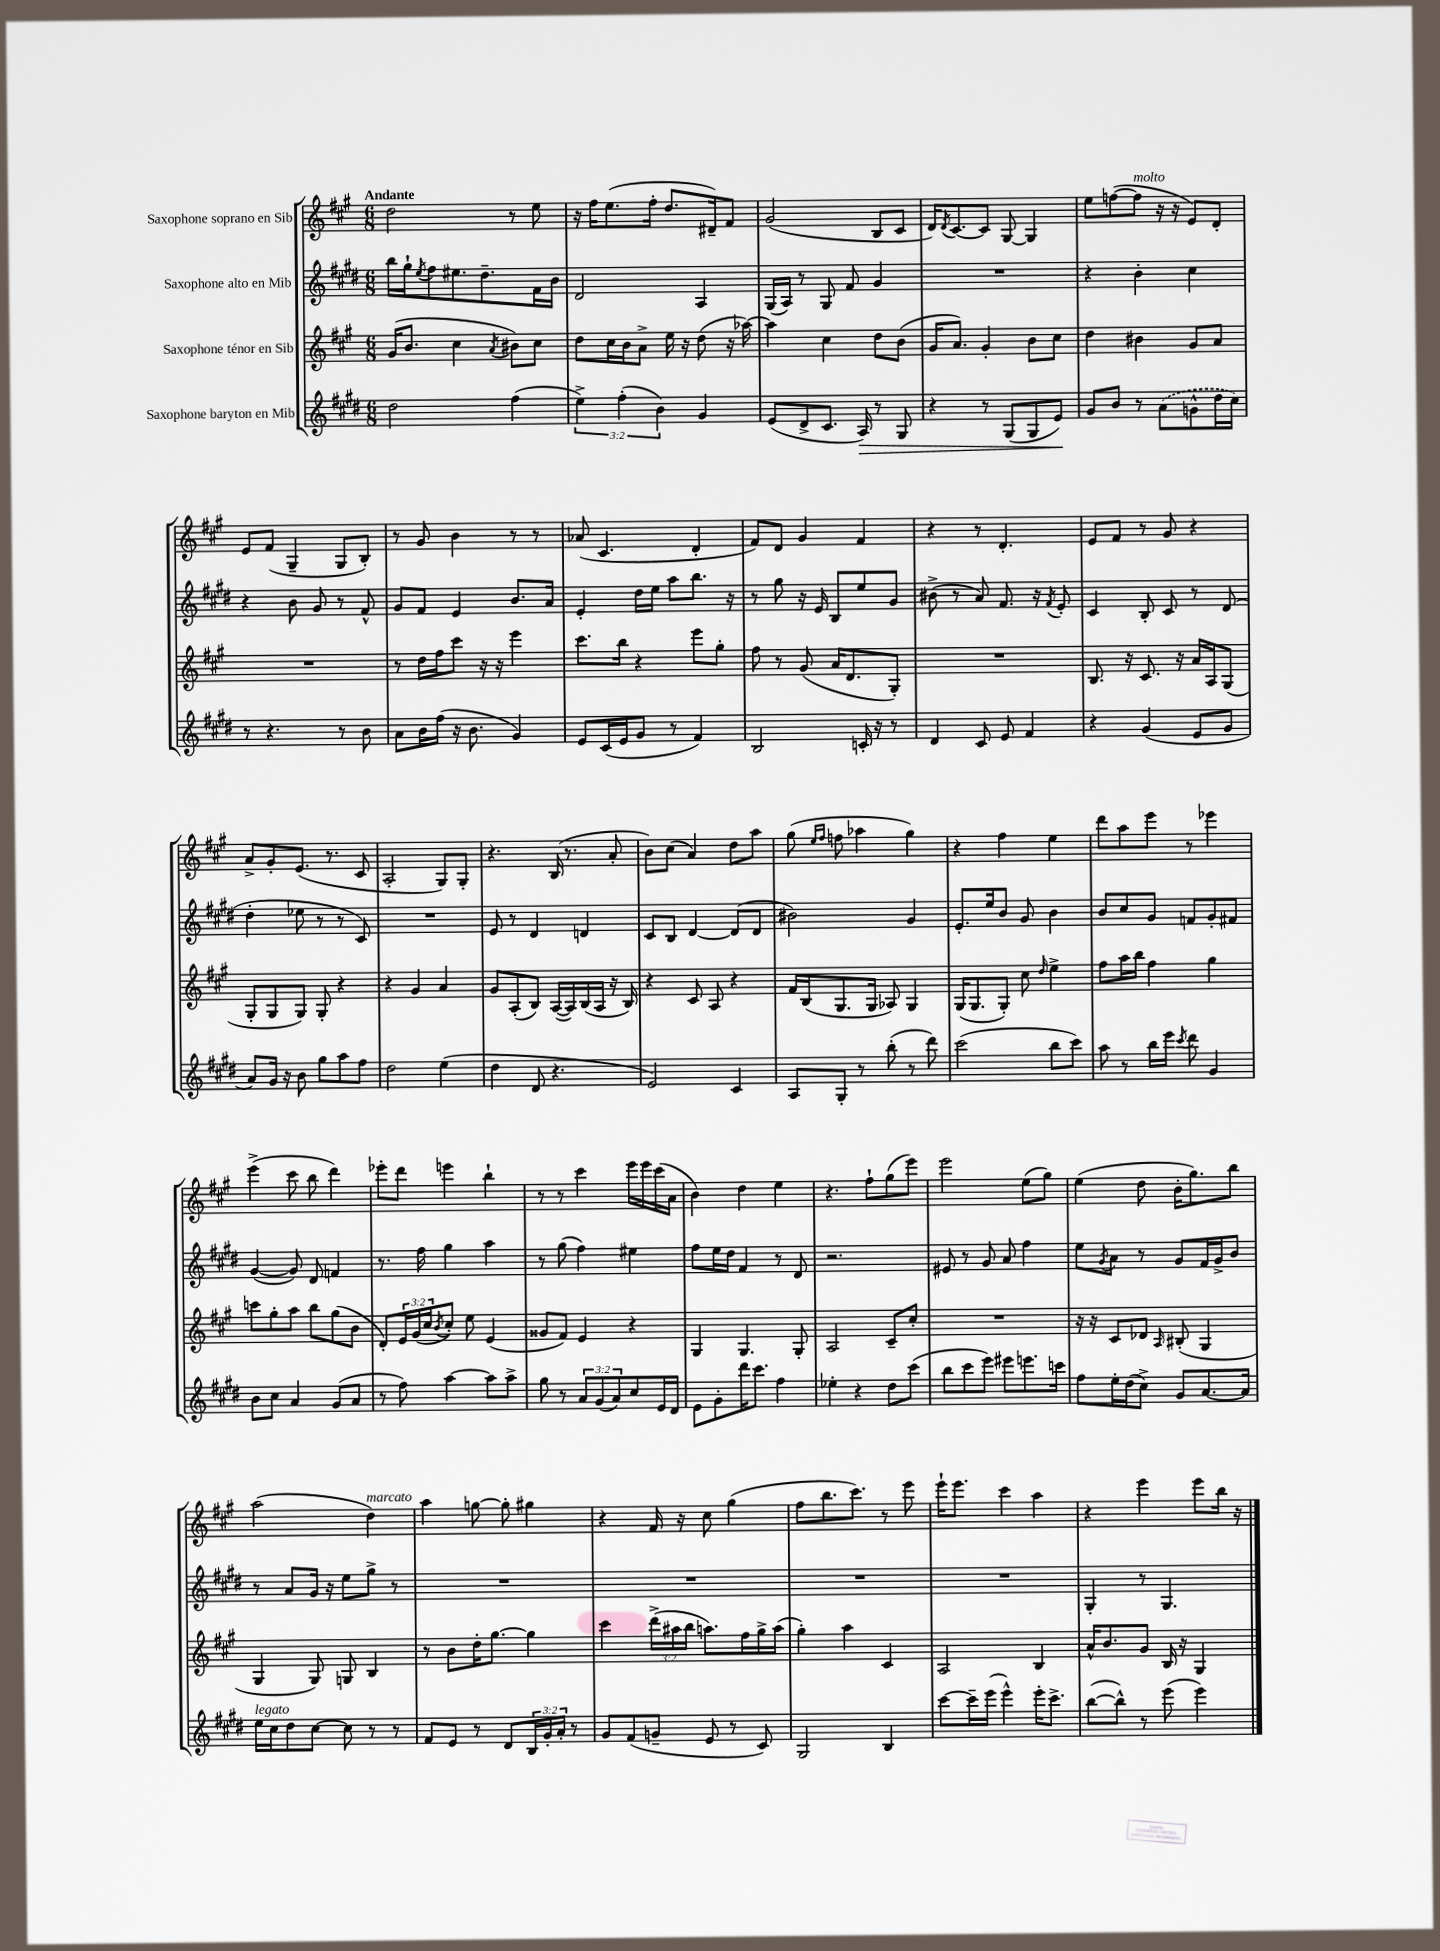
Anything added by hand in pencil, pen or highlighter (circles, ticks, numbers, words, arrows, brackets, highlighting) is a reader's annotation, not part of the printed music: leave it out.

**kern	**kern	**kern	**kern
*staff4	*staff3	*staff2	*staff1
*clefG2	*clefG2	*clefG2	*clefG2
*k[f#c#g#d#]	*k[f#c#g#]	*k[f#c#g#d#]	*k[f#c#g#]
*M6/8	*M6/8	*M6/8	*M6/8
2dd#\	(16g#/LK	16bb\LL	2dd\
.	8.b/J	16gg#`\J	.
.	.	8qee/	.
.	.	8ff#\	.
.	4cc#\	8.ee#\	.
.	.	8.dd#~\	.
.	8qa/	.	.
(4ff#\	8b#\L)	.	8r
.	8cc#\J	16f#\L	8ee\
.	.	16b\JJ	.
=	=	=	=
6ee^\)	8dd\L	2d#/	16r
.	.	.	16ff#\LK
.	16cc#\L	.	(8.ee\
(6ff#'\	.	.	.
.	16b\J	.	.
.	8a^\J	.	.
.	.	.	16ff#'\Jk
6b\)	.	.	.
.	16ee\	.	8.dd/L
.	16r	.	.
4g#/	(8dd\	4A/	.
.	.	.	16d#~/k)
.	16r	.	8f#/J
.	[16aa-\)	.	.
=	=	=	=
(8e/L	4aa-\]	(16G#/LL	(2g#/
.	.	16A/JJ)	.
8d#^/	.	8r	.
8.c#/J	4cc#\	8G#/	.
.	.	8f#/	.
16A/)	.	.	.
8r	8dd\L	4g#/	8B/L
8G#/	(8b\J	.	8c#/J
=	=	=	=
4r	16g#/LK	2.r	16d/LK)
.	.	.	8qd/
.	8.a/J)	.	[8.c#/
8r	4g#'/	.	8c#/]J
(8G#/L	.	.	[8G#/
8G#/	8b\L	.	4G#/]
8e/J)	8cc#\J	.	.
=	=	=	=
8g#/L	4dd\	4r	8ee\L
8b/J	.	.	([8ff\
8r	4b#\	4b'\	8ff\]J
(8a\L	.	.	16r
.	.	.	16r
8g^^\	8g#/L	4cc#\	8e/L)
16dd#\L	8a/J	.	8d'/J
16cc#\JJ)	.	.	.
=	=	=	=
8r	2.r	4r	8e/L
4.r	.	.	(8f#/J
.	.	8b\	4G#~/
.	.	8g#/	.
8r	.	8r	8G#/L
8b\	.	8f#^^/	8B'/J)
=	=	=	=
8a\L	8r	8g#/L	8r
16b\L	16dd\LL	8f#/J	8g#/
(16ff#\JJ	16ff#\J	.	.
16r	8ccc#\J	4e/	4b\
8.b\	.	.	.
.	16r	.	.
.	16r	.	.
4g#/)	4eee\	8.b/L	8r
.	.	.	8r
.	.	16a/Jk	.
=	=	=	=
8e/L	8.ccc#\L	4e'/	(8a-/
(16c#/L	.	.	4.c#/
16e/J	16bb\Jk	.	.
8g#/J	4r	16dd#\LL	.
.	.	16ee\JJ	.
8r	.	8aa\L	.
4f#/)	8eee\L	8.bb\J	4d'/
.	8gg#'\J	.	.
.	.	16r	.
=	=	=	=
2B/	8ff#\	8r	8f#/L)
.	8r	8gg#\	8d/J
.	(8g#/	16r	4g#/
.	.	16e/	.
.	16a/LK	8B/L	.
.	8.d/	.	.
16c'/	.	8ee/	4f#/
16r	.	.	.
8r	8G#'/J)	8g#/J	.
=	=	=	=
4d#/	2.r	(8b#^\	4r
.	.	8r	.
8c#/	.	8a/)	8r
8e/	.	8.f#/	4.d'/
4f#/	.	.	.
.	.	16r	.
.	.	8qf#/	.
.	.	8e'/	.
=	=	=	=
4r	8.B/	4c#/	8e/L
.	.	.	8f#/J
.	16r	.	.
(4g#/	8.c#/	8B'/	8r
.	.	8c#/	8g#/
.	16r	.	.
8e/L	16a/LL	8r	4r
.	16A/J	.	.
8g#/J	(8G#/J	(8d#/	.
=	=	=	=
8a/L)	8G#'/L	4dd#'\	8a^/L
16g#/Jk	8G#/	.	8g#'/
16r	.	.	.
8b\	8G#/J)	8ee-\	(8.e/J
8gg#\L	8G#'/	8r	.
.	.	.	8.r
8aa\	4r	8r	.
8ff#\J	.	8c#/)	8c#/
=	=	=	=
2dd#\	4r	2.r	2A'/
.	4g#/	.	.
(4ee\	4a/	.	8G#/L)
.	.	.	8G#'/J
=	=	=	=
4dd#\	8g#/L	8e/	4.r
.	(8A'/	8r	.
8d#/	8B/J)	4d#/	.
4.r	([16A/LL	.	(16B/
.	16A/])	.	8.r
.	(16B/	4d/	.
.	16A/JJ	.	.
.	16r	.	8a'/
.	16B/)	.	.
=	=	=	=
2e/)	4r	8c#/L	8b\L)
.	.	8B/J	(8cc#\J
.	8c#/	[4d#/	4a/)
.	8A/	.	.
4c#/	4r	(8d#/]L	8dd\L
.	.	8d#/J	8aa\J
=	=	=	=
8A/L	16f#/LL	2b#\)	(8gg#\
.	(16B/J	.	.
.	.	.	16qqee/LL
.	.	.	16qqff#/JJ
8G#'/J	8.G#/	.	8ff\
8r	.	.	4aa-\
.	16G#/Jk	.	.
(8bb'\	8A-/)	.	.
8r	4G#/	4g#/	4gg#\)
8ddd#\)	.	.	.
=	=	=	=
(2ccc#\	(16G#/LK	8.e'/L	4r
.	8.G#/	.	.
.	.	16ee/k	.
.	8G#'/J)	8b/J	4ff#\
.	8cc#\	8g#/	.
.	16qqdd/	.	.
8bb\L	4ee^\	4b\	4ee\
8ccc#\J)	.	.	.
=	=	=	=
8aa\	8ff#\L	8b/L	8ddd\L
8r	16aa\L	8cc#/	8aa\
.	16bb\JJ	.	.
16bb\LL	4ff#\	8g#/J	8eee\J
16eee\JJ	.	.	.
8qccc#/	.	.	.
8ddd#\	.	8f/L	8r
4g#/	4gg#\	8g#'/	4eee-\
.	.	8f#/J	.
=	=	=	=
8b\L	8ccc\L	([4g#/	(4eee^\
8cc#\J	8gg#'\	.	.
4a/	8aa\J	8g#/])	8ccc#\
.	8bb\L	8d#/	8bb\
(8g#/L	(8gg#\	4f/	4ddd\)
8a/J	8b\J	.	.
=	=	=	=
8r	8d'/L)	8.r	8eee-'\L
8ff#\)	24e/L	.	8ddd\J
.	(24g#/	.	.
.	.	16ff#\	.
.	24cc#/J	.	.
.	8qb/	.	.
[4aa\	8cc#'/J)	4gg#\	4eee\
.	8ee\	.	.
8aa\]L	(4e/	4aa\	4bb`\
8aa^\J	.	.	.
=	=	=	=
8gg#\	8g##/L	8r	8r
8r	8f#/J)	(8gg#\	8r
12a/L	4e/	4ff#\)	4ccc#\
(12g#/	.	.	.
12a/)	.	.	.
8cc#/	4r	4ee#\	16eee\LL
.	.	.	16eee\
16e/L	.	.	(16ccc#\
16d#/JJ	.	.	16a\JJ
=	=	=	=
8e\L	4G#/	8ff#\L	4b\)
8g#'\	.	16ee\L	.
.	.	16dd#\JJ	.
16ddd#\K	4.G#/	4f#/	4dd\
8.ccc#\J	.	.	.
4ff#\	.	8r	4ee\
.	8G#'/	8d#/	.
=	=	=	=
4ee-'\	2A/	2.r	4.r
4r	.	.	.
.	.	.	8ff#`\L
8dd#\L	8c#~/L	.	(8gg#\
(8ccc#\J	8cc#'/J	.	8eee\J)
=	=	=	=
8bb\L	2.r	8e#/	2eee\
8ccc#\	.	8r	.
8eee\J)	.	8g#/	.
8eee#\L	.	8a/	.
8.eee\	.	4ff#\	(8ee\L
.	.	.	8gg#\J)
16ccc\Jk	.	.	.
=	=	=	=
8ff#\L	16r	8ee\L	(4ee\
.	16r	.	.
.	.	8qg#/	.
16ee'\L	8c#/L	8a\J	.
(16dd#\J	.	.	.
8cc#^\J)	8d-/J	8r	8dd\
.	16qqA/	.	.
8g#/L	(8B#'/	8g#/L	16b'\LK
.	.	.	8.gg#\)
[8.a/	4G#/	16f#/L	.
.	.	16g#^/J	.
.	.	8b/J	8bb\J
16a/]Jk	.	.	.
=	=	=	=
16ee\LL	4G#/	8r	(2aa\
16cc#\J	.	.	.
8dd#\	.	8a/L	.
[8cc#\J	8G#/)	16g#/Jk	.
.	.	16r	.
8cc#\]	8G/	8ee\L	.
8r	4B/	8gg#^\J	4dd\)
8r	.	8r	.
=	=	=	=
8f#/L	8r	2.r	4aa\
8e/J	8b\L	.	.
8r	16dd'\K	.	[8gg\
.	[8.gg#\J	.	.
8d#/L	.	.	8gg'\]
24B/L	4gg#\]	.	4gg#\
24g#'/	.	.	.
24a'/JJ	.	.	.
8r	.	.	.
=	=	=	=
8g#/L	4ccc#\	2.r	4r
(8f#/	.	.	.
8g~/J	(24ddd^\LL	.	16f#/
.	24aa#\	.	.
.	.	.	16r
.	24bb\JJ	.	.
8e/	8.aa\L)	.	8cc#\
8r	.	.	(4gg#\
.	16ff#\L	.	.
8c#/)	16gg#^\	.	.
.	(16aa\JJ	.	.
=	=	=	=
2G#/	4gg#'\)	2.r	8ff#\L
.	.	.	8.bb\
.	4aa\	.	.
.	.	.	8.ccc#\J)
4B/	4c#/	.	8r
.	.	.	8eee\
=	=	=	=
[8ccc#\L	2A/	2.r	16eee`\LK
.	.	.	8.eee\J
16ccc#~\]L	.	.	.
(16eee\JJ	.	.	.
4eee^^\)	.	.	4ccc#\
16eee'\LK	4B/	.	4aa\
8.ccc#^\J	.	.	.
=	=	=	=
([8bb\L	16a^^/LK	4G#'/	4r
.	8.b/	.	.
8bb^^\]J)	.	.	.
8r	8g#/J	8r	4eee\
(8eee\	16B/	4.G#/	.
.	16r	.	.
4eee\)	4G#/	.	8eee\L
.	.	.	16bb\Jk
.	.	.	16r
==	==	==	==
*-	*-	*-	*-
